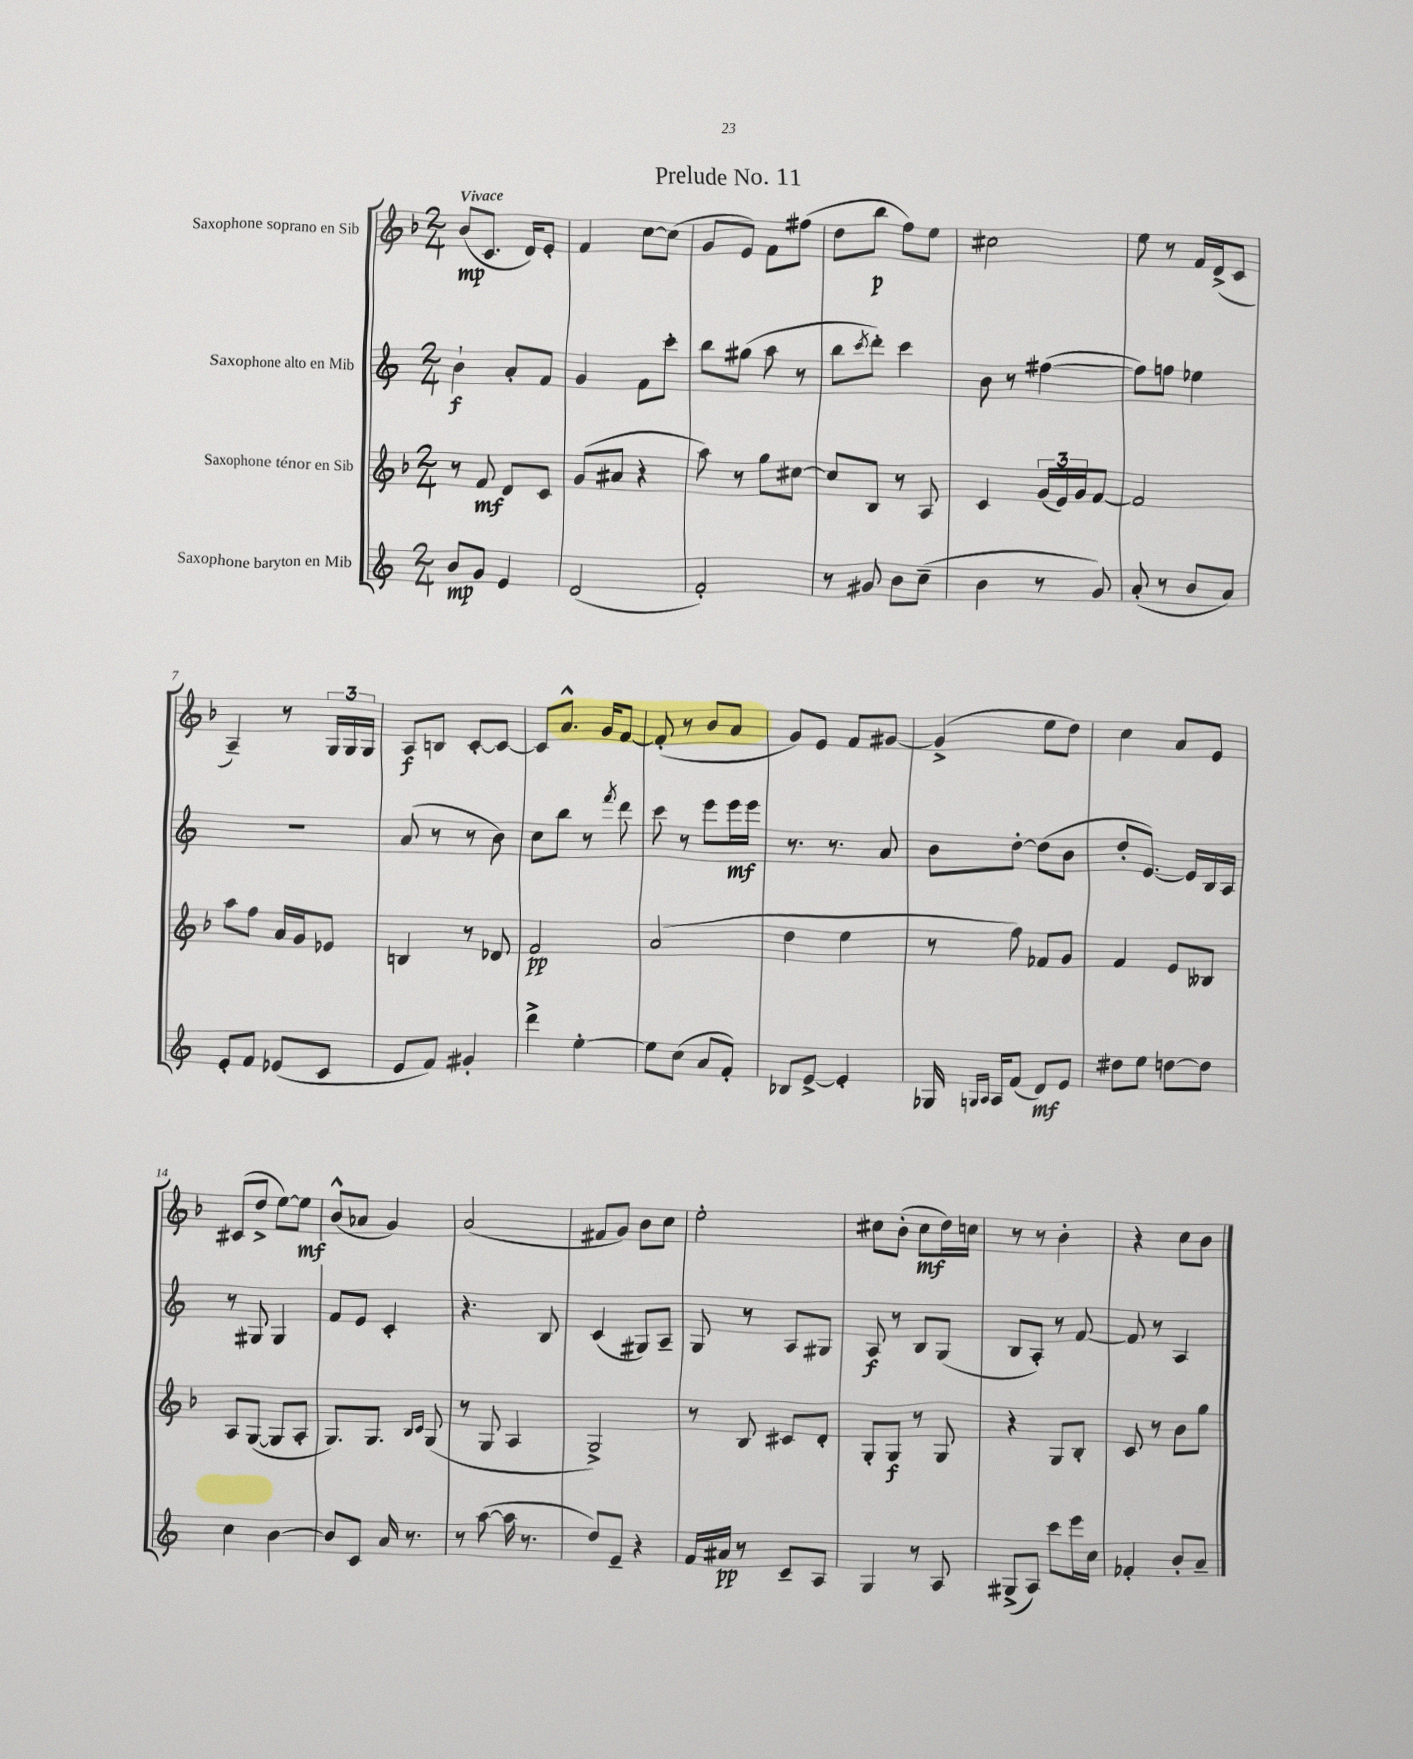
\header { title = "Prelude No. 11" }
<<
\new StaffGroup <<
\new Staff = "s0" \with { instrumentName = "Saxophone soprano en Sib" } {
    \clef treble \key f \major \numericTimeSignature \time 2/4 \tempo "Vivace"
    bes'8\mp( c'8. d'16) e'8-. |
    f'4 c''8~ c''8( |
    g'8 e'8) f'8 fis''8( |
    d''8 bes''8\p f''8) e''8 |
    cis''2 |
    e''8 r8 f'16 d'16->( c'8 |
    a4--) r8 \tuplet 3/2 { g16 g16 g16 } |
    a8\f b8 c'8~-. c'8~ |
    c'8 a'8.-^ g'16 f'8~ |
    f'8-.( r8 bes'8 a'8 |
    g'8) e'8 f'8 gis'8~ |
    gis'4->( e''8 d''8) |
    c''4 a'8 e'8 |
    cis'8( d''8-> e''8~) e''8\mf |
    bes'8-^( aes'8 g'4) |
    a'2( |
    fis'8 g'8) bes'8 c''8 |
    e''2-. |
    cis''8 bes'8-.( cis''8\mf d''16) c''16 |
    r8 r8 bes'4-. |
    r4 c''8 bes'8 \bar "|." |
}
\new Staff = "s1" \with { instrumentName = "Saxophone alto en Mib" } {
    \clef treble \key c \major \numericTimeSignature \time 2/4
    b'4-!\f a'8-. f'8 |
    g'4 f'8 c'''8-. |
    b''8 gis''8( a''8 r8 |
    b''8 \acciaccatura { c'''8 } d'''8-.) c'''4 |
    b'8 r8 fis''4~( |
    fis''8) f''8 ees''4 |
    r2 |
    a'8( r8 r8 b'8) |
    c''8 b''8 r8 \acciaccatura { f'''8 } d'''8 |
    c'''8 r8 e'''8 e'''16\mf e'''16 |
    r8. r8. a'8 |
    b'8 d''8~-. d''8( b'8 |
    d''8-. e'8.~) e'16 b16 a16 |
    r8 gis8 gis4 |
    f'8 e'8 c'4-. |
    r4. b8 |
    c'4( gis8) a8-- |
    g8 r8 a8 gis8 |
    a8\f r8 b8 g8( |
    b8 a8-.) r8 f'8~ |
    f'8 r8 a4 \bar "|." |
}
\new Staff = "s2" \with { instrumentName = "Saxophone ténor en Sib" } {
    \clef treble \key f \major \numericTimeSignature \time 2/4
    r8 f'8\mf d'8 c'8 |
    g'8( ais'8 r4 |
    a''8) r8 g''8 cis''8~ |
    cis''8 bes8 r8 a8 |
    c'4 \tuplet 3/2 { g'16( e'16) g'16 } f'8~ |
    f'2 |
    a''8 f''8 a'16 g'16 ees'8 |
    b4 r8 des'8 |
    f'2\pp |
    a'2( |
    d''4 e''4 |
    r8 f''8) fes'8 g'8 |
    f'4 e'8 beses8 |
    a8 g8~( g8 a8-. |
    g8.) g8. \grace { bes16 c'16 } g8( |
    r8 g8 a4 |
    g2->) |
    r8 bes8 cis'8 d'8-. |
    g8-. g8\f r8 g8 |
    r4 g8 bes8-. |
    c'8 r8 bes'8 g''8 \bar "|." |
}
\new Staff = "s3" \with { instrumentName = "Saxophone baryton en Mib" } {
    \clef treble \key c \major \numericTimeSignature \time 2/4
    b'8\mp g'8 e'4 |
    d'2( |
    f'2-.) |
    r8 gis'8 b'8 c''8--( |
    b'4 r8 g'8) |
    a'8-.( r8 b'8 a'8) |
    e'8-. f'8 ees'8( c'8 |
    e'8 f'8) gis'4-. |
    d'''4-> e''4~-. |
    e''8 c''8( a'8 f'8-.) |
    bes8 e'8~-> e'4-. |
    ges16 \grace { g16 a16 } a16 f'8( d'8\mf) e'8 |
    dis''8 e''8 d''8~ d''8 |
    c''4 b'4~ |
    b'8 c'8 a'16 r8. |
    r8 a''8~( a''16 r8. |
    d''8) e'8-- r4 |
    f'16 ais'16\pp r8 c'8-- a8 |
    g4 r8 a8 |
    gis8->( a8) c'''8 e'''16 c''16 |
    fes'4-. b'8-. a'8-- \bar "|." |
}
>>
>>
